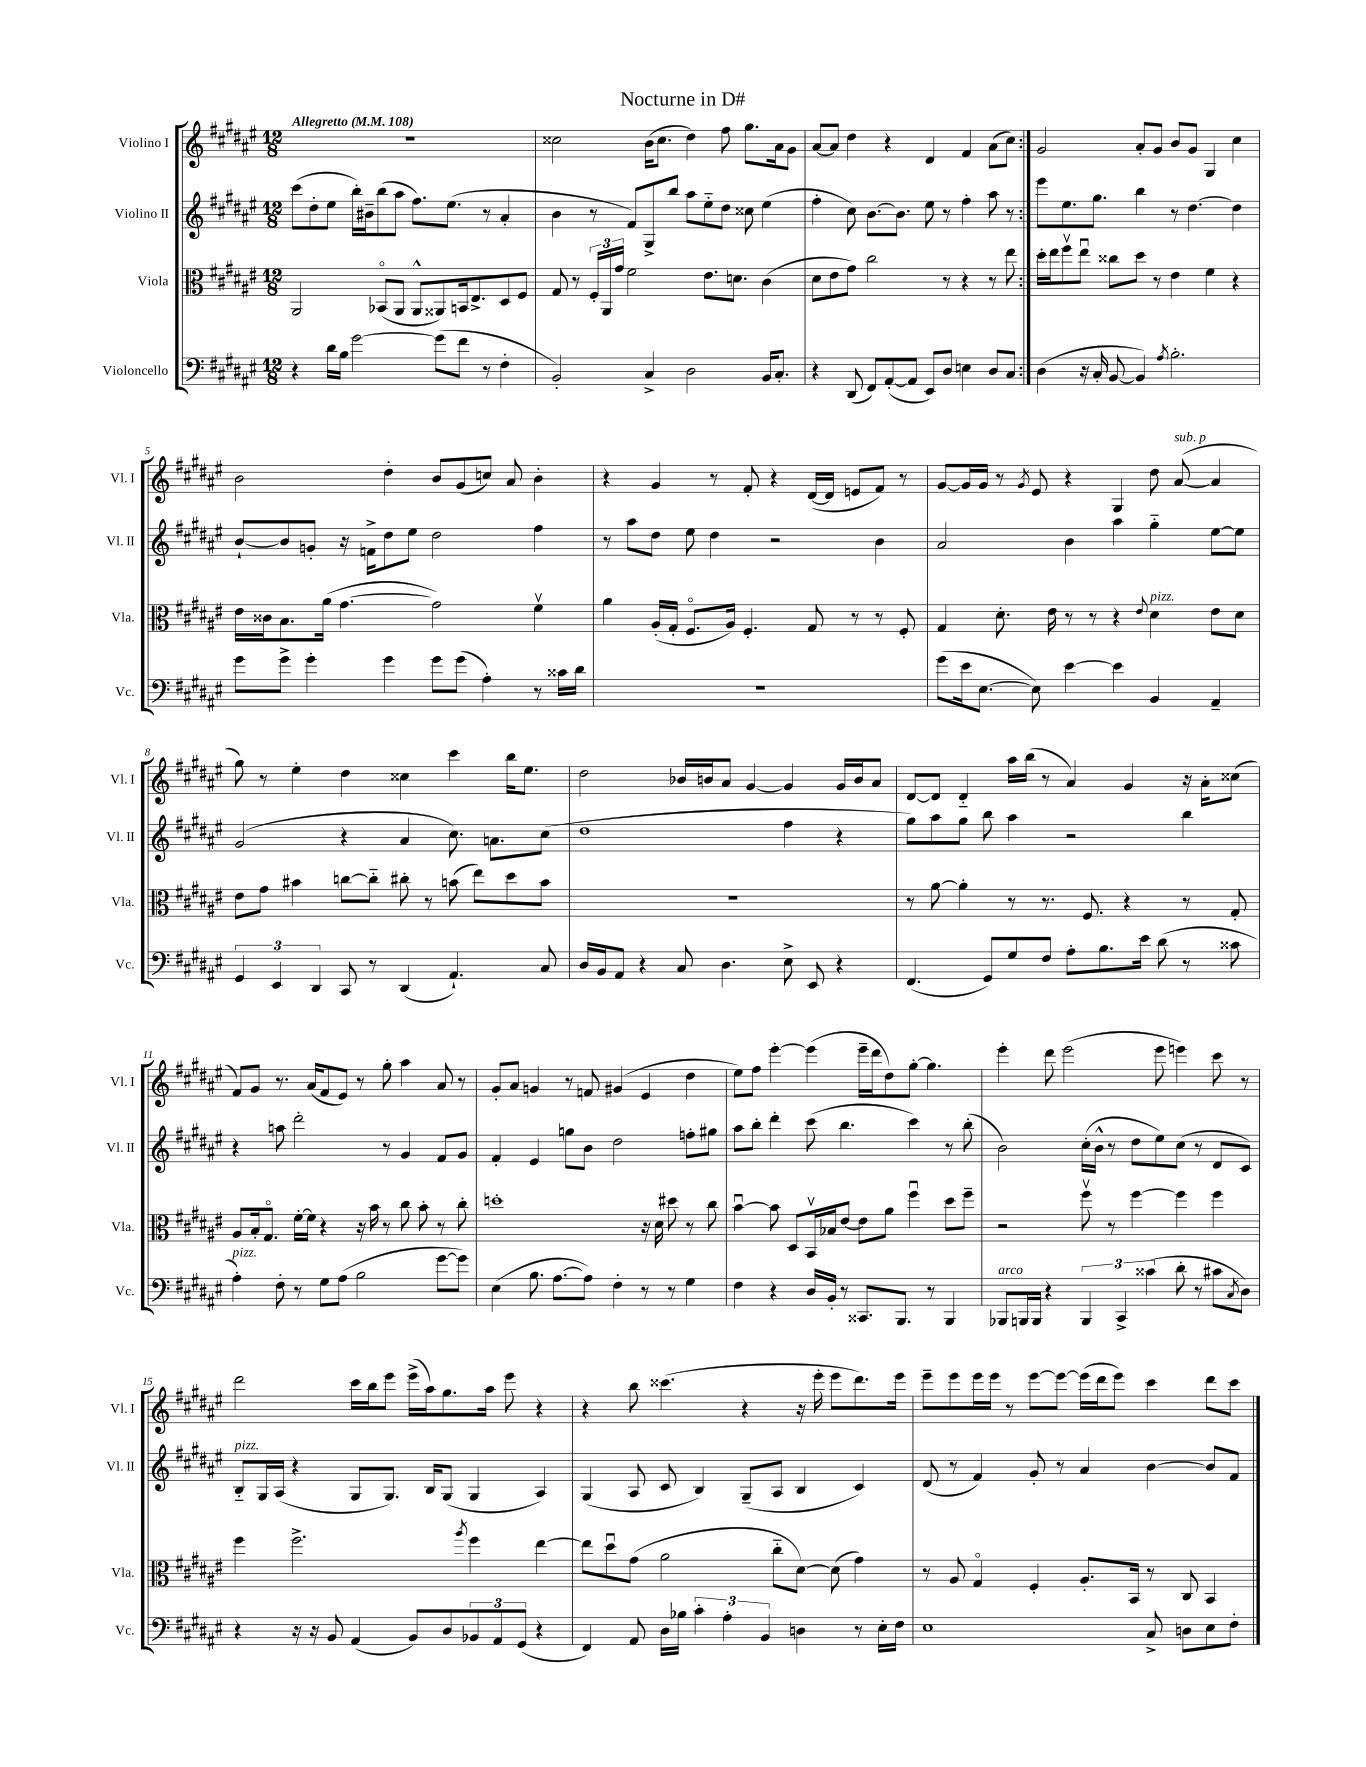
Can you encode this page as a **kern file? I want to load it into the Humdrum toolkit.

**kern	**kern	**kern	**kern
*staff4	*staff3	*staff2	*staff1
*clefF4	*clefC3	*clefG2	*clefG2
*k[f#c#g#d#a#e#]	*k[f#c#g#d#a#e#]	*k[f#c#g#d#a#e#]	*k[f#c#g#d#a#e#]
*M12/8	*M12/8	*M12/8	*M12/8
*MM108	*MM108	*MM108	*MM108
4r	2AA#	(8ccc#	1.r
.	.	8dd#'	.
16d#	.	8ee#	.
16B	.	.	.
[2g#	.	16bb')	.
.	.	16b#~	.
.	(8BB-o	(8bb	.
.	8AA#	8aa#	.
.	8AA#^^	8.ff#)	.
(8g#]	8AA##)	.	.
.	.	(8.ee#	.
8f#	16BB	.	.
.	8.E#^	.	.
8r	.	8r	.
4F#'	8D#	4a#'	.
.	8F#	.	.
=	=	=	=
2BB')	8G#	4b	2cc##
.	8r	.	.
.	24F#'	8r	.
.	24AA#	.	.
.	24g#	.	.
.	2f#	8f#)	.
4C#^	.	8G#^	(16b
.	.	.	8.cc##
.	.	8bb	.
2D#	.	8aa#	4dd#)
.	8.e#	8ee#'~	.
.	.	8dd#	8ff#
.	8.d	.	.
.	.	8cc##	8.gg#
16BB	(4c#	(4ee#	.
8.C#'	.	.	16a#
.	.	.	8g#
=	=	=	=
4r	8d#	4ff#'	[8a#
.	8e#	.	8a#]
(8DD#	8g#)	8cc#)	4dd#
8FF#)	2cc#	[8.b	.
([8AA#'	.	.	4r
.	.	8.b]	.
8AA#]	.	.	.
8EE#)	.	8ee#	4d#
8D#	8r	8r	.
4E	4r	4ff#'	4f#
8D#	8r	8aa#	(8a#
8C#	8ee#	8r	8cc#)
=:|!	=:|!	=:|!	=:|!
(4D#	16dd#'	8eee#	2g#
.	16ee#	.	.
.	8ff#v	8.ee#	.
16r	8ee#u	.	.
16C#'	.	8.gg#	.
[8BB	8cc##	.	.
4BB])	8dd#	4bb	8a#'
.	8r	.	8g#
8qA#	.	.	.
2.B'	4e#	8r	8b
.	.	[4.dd#	8g#
.	4f#	.	4G#
.	4r	4dd#]	4cc#
=	=	=	=
8g#	16e#	[8b`	2b
.	16c##	.	.
8g#^	8.B	8b]	.
4g#'	.	8g'	.
.	(16a#	.	.
.	[4.g#	16r	.
.	.	16f^	.
4g#	.	8dd#	4dd#'
.	.	8ee#	.
8g#	2g#])	2dd#	8b
(8g#	.	.	(8g#
4A#')	.	.	8cc)
.	.	.	8a#
8r	4f#v	4ff#	4b'
16c##	.	.	.
16d#	.	.	.
=	=	=	=
1.r	4a#	8r	4r
.	.	8aa#	.
.	(16A#'	8dd#	4g#
.	16G#'	.	.
.	8.F#o	8ee#	.
.	.	4dd#	8r
.	16A#)	.	.
.	4.F#'	.	8f#'
.	.	2r	4r
.	8G#	.	([16d#
.	.	.	16d#]
.	8r	.	8e
.	8r	4b	8f#)
.	8F#'	.	8r
=	=	=	=
(8g#	4G#	2a#	[8g#
16e#	.	.	16g#]
[8.E#	.	.	16g#
.	8.d#'	.	8r
.	.	.	8qg#
8E#])	.	.	8e#
.	16e#	.	.
[4e#	8r	4b	4r
.	8r	.	.
4e#]	4r	4aa#	4G#
.	8qqe#	.	.
4BB	4d#	4gg#'~	8dd#
.	.	.	([8a#
4AA#~	8e#	[8ee#	4a#]
.	8d#	8ee#]	.
=	=	=	=
6GG#	8e#	(2g#	8gg#)
.	8g#	.	8r
6EE#	.	.	.
.	4b#	.	4ee#'
6DD#	.	.	.
8CC#	[8cc	4r	4dd#
8r	8cc'~]	.	.
(4DD#	8cc#'	4a#	4cc##
.	8r	.	.
4.AA#`)	(8b	8.cc#)	4ccc#
.	8ee#)	.	.
.	.	8.a	.
.	8dd#	.	16bb
.	.	.	8.ee#
8C#	8b	(8cc#	.
=	=	=	=
16D#	1.r	1dd#	2dd#
16BB	.	.	.
8AA#	.	.	.
4r	.	.	.
8C#	.	.	16b-
.	.	.	16b
4.D#	.	.	8a#
.	.	.	[4g#
8E#^	.	4ff#	4g#]
8EE#	.	.	.
4r	.	4r	16g#
.	.	.	16b
.	.	.	8a#
=	=	=	=
(4.FF#	8r	8gg#)	[8d#
.	[8a#	8aa#	8d#]
.	4a#']	8gg#	4d#'~
8GG#)	.	8bb	.
8G#	8r	4aa#	16aa#
.	.	.	(16bb
8F#	8.r	.	8r
8A#'	.	2r	4a#)
.	8.F#	.	.
8.B	.	.	.
.	4r	.	4g#
16e#	.	.	.
(8d#	.	.	.
8r	8r	4bb	16r
.	.	.	16a#'
8c##	8G#'	.	(8cc##
=	=	=	=
4A#')	8A#	4r	8f#)
.	16B'	.	8g#
.	8.G#o	.	.
8F#'	.	8aa	8.r
8r	[16f#'	2ddd#'	.
.	16f#]	.	(16a#
8G#	4r	.	8f#
(8A#	.	.	8e#)
2B	16r	.	8r
.	16b	.	.
.	8r	8r	8gg#'
.	8cc#	4g#	4aa#
.	8b'	.	.
[8g#	8r	8f#	8a#
8g#])	8cc#'	8g#	8r
=	=	=	=
(4E#	1dd'	4f#'	8g#'
.	.	.	8a#
8.B	.	4e#	4g
[8.A#	.	.	.
.	.	8gg	8r
8A#])	.	8b	8f
4F#'	.	2dd#	(4g#
8r	16r	.	4e#
.	16d#	.	.
8r	8dd#	.	.
4G#	8r	8ff'	4dd#
.	8cc#	8gg#	.
=	=	=	=
4F#	[4bu	8aa#	8ee#)
.	.	8bb'	8ff#
4r	8b]	4ddd#'	[4eee#'
.	8D#	.	.
16D#	16BBv	(8ccc#	(4eee#]
16BB'	16B-	.	.
8r	[8e#	4.bb	.
8.CC##	8e#]	.	16eee#~
.	.	.	16ddd#
.	8a#	.	8dd#)
8.BBB	.	.	.
.	4ff#u	4ccc#)	[8gg#'
8r	.	.	4.gg#]
4BBB	8dd#	8r	.
.	8ff#~	(8bb'	.
=	=	=	=
8BBB-	2r	2b)	4eee#'
16BBB	.	.	.
16BBB	.	.	.
4r	.	.	8ddd#
.	.	.	(2eee#
6BBB	8ff#v	(16cc#'	.
.	.	16b^^	.
.	8r	8r	.
6CC#^	.	.	.
.	[4ff#	8dd#	.
(6c##	.	.	.
.	.	8ee#)	8eee#
8d#'	4ff#]	(8cc#	4eee)
8r	.	8r	.
8c#	4ff#	8d#	8ccc#
8qC#	.	.	.
8D#)	.	8c#)	8r
=	=	=	=
4r	4ff#	8B'~	2ddd#
.	.	16G#	.
.	.	(16A#	.
16r	2.ff#^	4r	.
16r	.	.	.
8BB	.	.	.
(4AA#	.	8G#	16ccc#
.	.	.	16bb
.	.	8.G#)	8eee#
8BB)	.	.	(16eee#^
.	.	16B	16aa#)
8D#	.	(8G#	8.gg#
.	8qaa#	.	.
12BB-	4ff#	4G#	.
.	.	.	16aa#
12AA#	.	.	.
.	.	.	8eee#
(12GG#	.	.	.
4r	[4ee#	4A#)	4r
=	=	=	=
4FF#)	8ee#]	(4G#	4r
.	8dd#u	.	.
8AA#	(8g#	8A#	8bb
16D#	2a#	8c#	(4.ccc##
16B-	.	.	.
6c#'	.	4B)	.
6A#'	.	.	.
.	.	(8G#~	4r
6BB	.	.	.
.	8cc#'~	8A#	.
4D	[8d#)	4B	16r
.	.	.	16eee#'
.	(8d#]	.	8eee#
8r	4g#)	4c#)	8.ddd#)
16E#'	.	.	.
16F#	.	.	16eee#
=	=	=	=
1E#	8r	(8d#	8eee#~
.	8A#	8r	8eee#
.	4G#o	4f#)	16eee#
.	.	.	16eee#
.	.	.	8r
.	4F#'	8g#'	[8eee#
.	.	8r	8eee#_
.	8.A#'	4a#	(16eee#]
.	.	.	16ddd#
.	.	.	8eee#)
.	16BB	.	.
8C#^	8r	[4b	4ccc#
8D	8C#	.	.
8E#	4BB	8b]	8ddd#
8F#'	.	8f#	8ccc#
==	==	==	==
*-	*-	*-	*-
